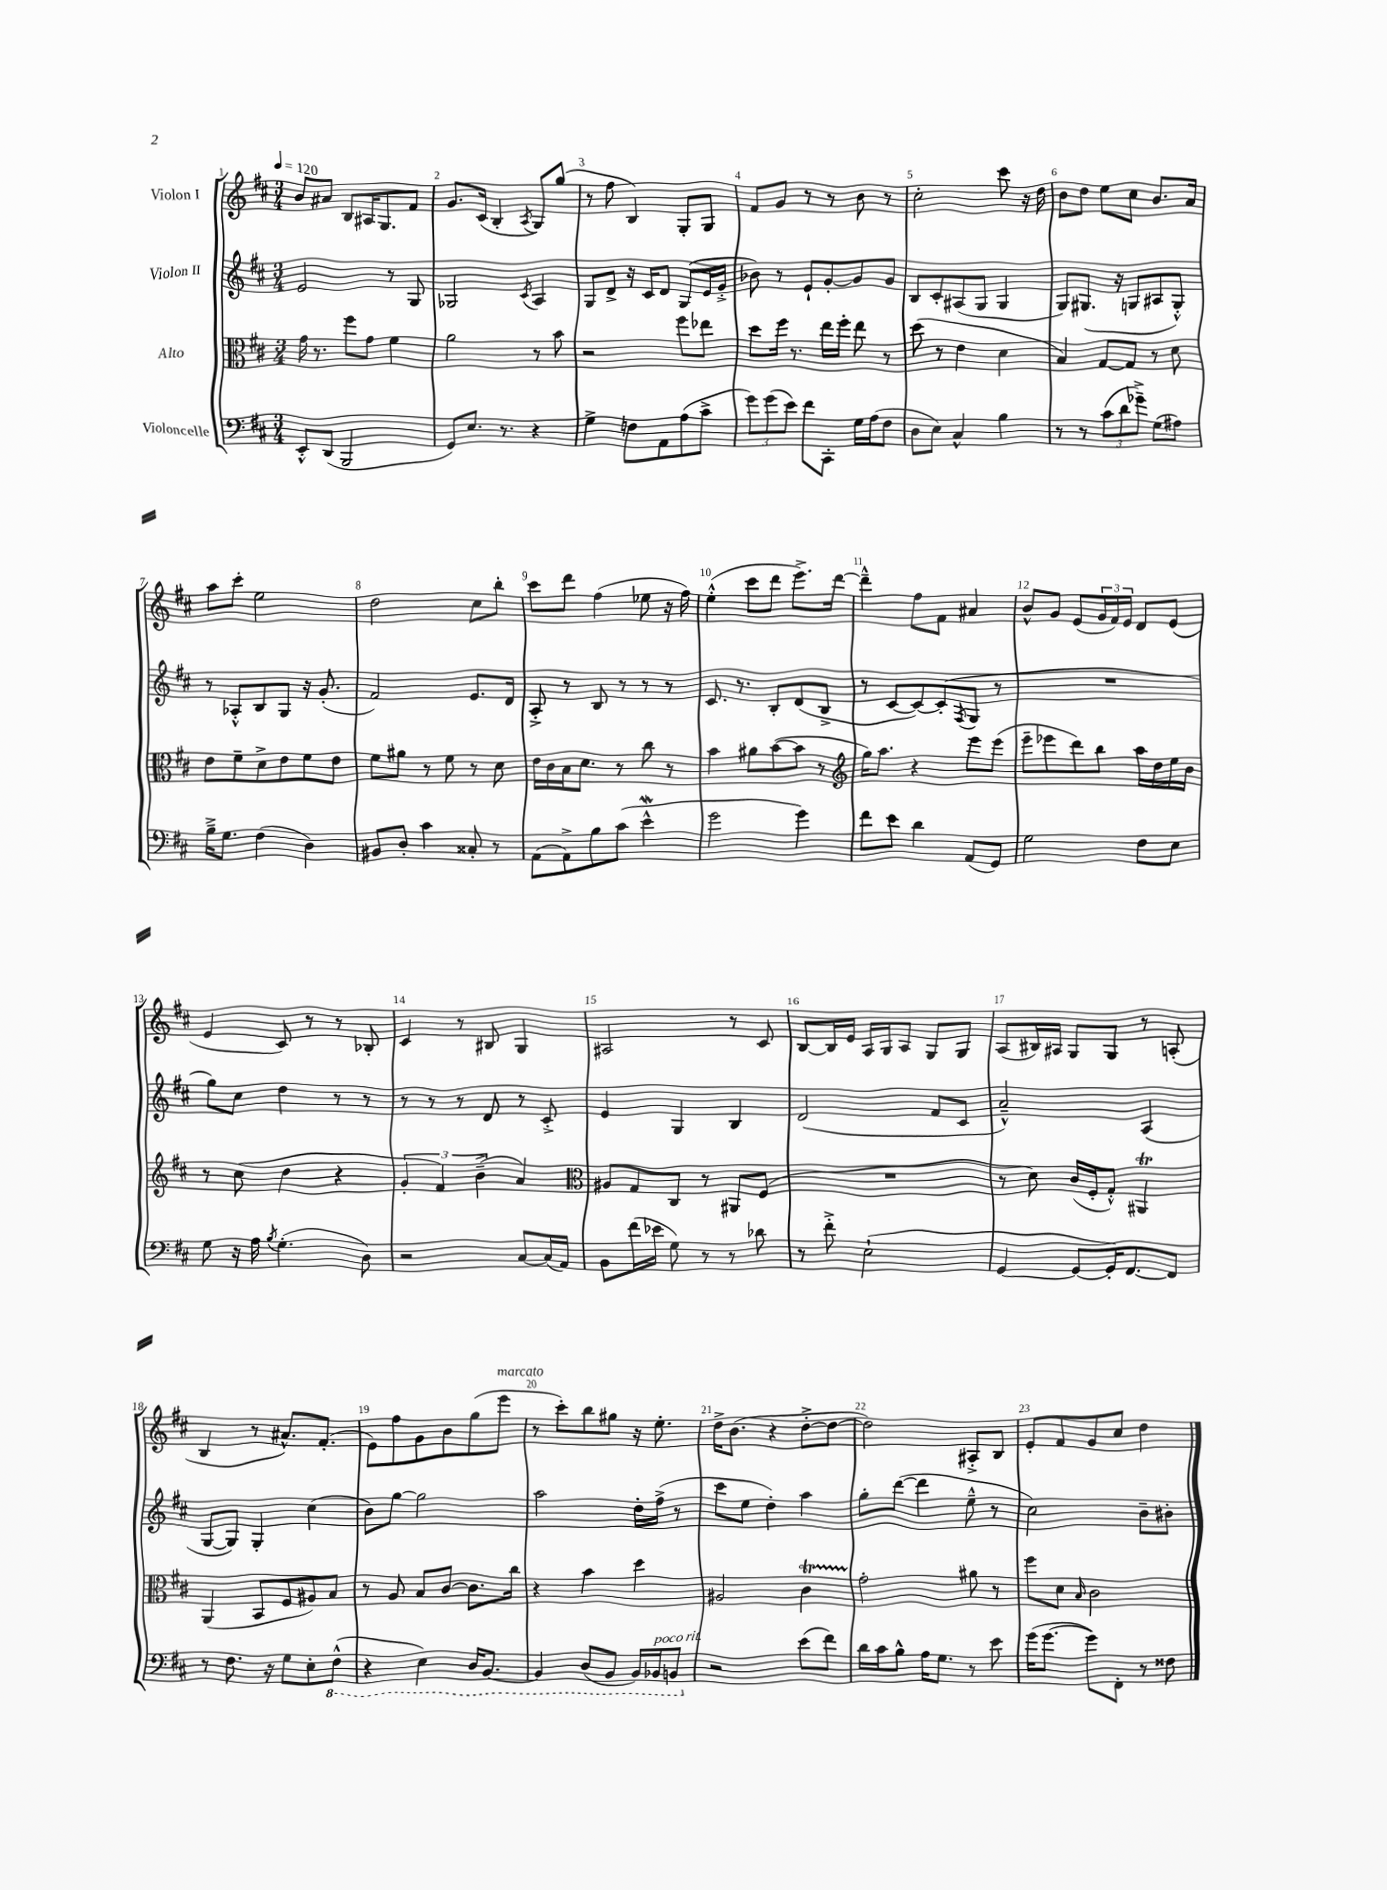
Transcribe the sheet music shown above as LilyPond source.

<<
\new StaffGroup <<
\new Staff = "s0" \with { instrumentName = "Violon I" } {
    \clef treble \key d \major \numericTimeSignature \time 3/4 \tempo 4 = 120
    b'8 ais'8 b8 ais16 g8. fis'8 |
    g'8. cis'16( b4-. \acciaccatura { a8 } g8) g''8( |
    r8 fis''8 b4) g8-. g8 |
    fis'8 g'8 r8 r8 b'8 r8 |
    cis''2-. cis'''8 r16 d''16 |
    b'8 d''8 e''8 cis''8 b'8. a'16 |
    a''8 cis'''8-. e''2 |
    d''2 cis''8 b''8-. |
    cis'''8 d'''8 fis''4( ees''8 r16 fis''16) |
    e''4-.-^( cis'''8 d'''8 e'''8.->) d'''16~ |
    d'''4---^ fis''8 fis'8 ais'4 |
    b'8-^ g'8 e'8( \tuplet 3/2 { g'16 fis'16) e'16 } d'8 e'8( |
    e'4 cis'8) r8 r8 bes8-. |
    cis'4 r8 bis8 g4 |
    ais2 r8 cis'8 |
    b8~ b16 e'16 a16 g16 a8 g8 g8 |
    a8( bis16) ais16 g8 g8 r8 a8-.( |
    b4 r8 ais'8.-^) fis'8.-.( |
    e'8) fis''8 g'8 b'8 g''8( e'''8^\markup { \italic "marcato" } |
    r8 cis'''8-.) b''8 gis''8 r16 e''8.-. |
    d''16-> b'8.( r4 d''8~-.-> d''8~ |
    d''2) ais8-.-> b8 |
    e'8-. fis'8 g'8 cis''8 d''4 \bar "|." |
}
\new Staff = "s1" \with { instrumentName = "Violon II" } {
    \clef treble \key d \major \numericTimeSignature \time 3/4
    e'2 r8 g8 |
    ges2 \acciaccatura { cis'8 } a4 |
    g8 d'8-> r16 cis'16 d'8 g8( e'16 g'16-.-> |
    bes'8) r8 e'8-! g'8~-. g'8 g'8 |
    b8 cis'8-. ais8( g8 g4 |
    g8) gis8.( r16 g8 ais8 g8-.-^) |
    r8 aes8-.-^ b8 g8 r16 g'8.-.( |
    fis'2) e'8. d'16 |
    a8-.-> r8 b8 r8 r8 r8 |
    cis'8. r8. b8-. d'8( b8-> |
    r8 cis'8~ cis'8~) cis'8-.( \acciaccatura { fis8 } g8 r8 |
    R2. |
    g''8) cis''8 d''4 r8 r8 |
    r8 r8 r8 d'8 r8 cis'8-.-> |
    e'4 g4 b4 |
    d'2( fis'8 cis'8 |
    a'2---^) a4( |
    g8~ g8) g4-. cis''4( |
    b'8) g''8~ g''2 |
    a''2 d''16-. fis''16->( r8 |
    cis'''8 e''8 d''4-.) a''4 |
    g''8-. d'''8~( d'''4 e''8---^ r8 |
    cis''2) b'8-- bis'8-. \bar "|." |
}
\new Staff = "s2" \with { instrumentName = "Alto" } {
    \clef alto \key d \major \numericTimeSignature \time 3/4
    g'16 r8. fis''8 g'8 fis'4 |
    a'2 r8 b'8 |
    r2 fis''8 ees''8 |
    d''8 fis''16 r8. e''16 fis''16-. e''8 r8 |
    d''8( r8 e'4 d'4 |
    b4) g8~ g8 r8 d'8 |
    e'8 fis'8-- d'8-> e'8 fis'8 e'8 |
    fis'8 ais'8 r8 fis'8 r8 d'8 |
    e'16 cis'16 b16 d'8. r8 cis''8 r8 |
    b'4 ais'8 b'8~( b'8 r8 |
    \clef treble g''16) a''8. r4 e'''8 e'''8( |
    e'''8-- ees'''8 d'''8) b''8 a''16 d''16 e''16 b'16 |
    r8 cis''8( d''4 r4 |
    \tuplet 3/2 { g'4-. fis'4) b'4--->( } a'4) |
    \clef alto ais8 g8 cis8 r8 ais,8 fis8( |
    R2. |
    r8 d'8) cis'16( fis16-. g8-.-^) ais,4\trill |
    a,4( b,8 fis8 ais8) b8 |
    r8 a8 b8 cis'8~ cis'8. cis''16 |
    r4 b'4 d''4 |
    ais2 cis'4\startTrillSpan |
    g'2-.\stopTrillSpan ais'8 r8 |
    fis''8 d'8 \grace { b16 } cis'2 \bar "|." |
}
\new Staff = "s3" \with { instrumentName = "Violoncelle" } {
    \clef bass \key d \major \numericTimeSignature \time 3/4
    e,8-.-^ d,8( b,,2 |
    g,8) e8. r8. r4 |
    g4-> f8 a,8 a8( cis'8-> |
    \tuplet 3/2 { g'8) g'8( e'8) } fis'8 cis,8-. g16 a16( fis8 |
    d8 e8) cis4-^ b4 |
    r8 r8 \tuplet 3/2 { cis'8( d'8 ges'8--->) } g8( ais8) |
    b16---> g8. fis4( d4) |
    bis,8 d8-. cis'4 cisis8-. r8 |
    a,8( a,8->) b8 cis'8( e'4-^\mordent |
    g'2 g'4) |
    fis'8 e'8 d'4 a,8( g,8) |
    g2 fis8 e8 |
    g8 r16 a16 \acciaccatura { b8 } g4.-.( d8) |
    r2 cis8~ cis16( a,16) |
    b,8 fis'16( ees'16 g8) r8 r8 des'8 |
    r8 fis'8-.-> e2-!( |
    g,4~ g,8~ g,16-.) fis,8.~ fis,8 |
    r8 fis8. r16 g8 e8-. \ottava #-1 fis,8-^( |
    r4 e,4) d,16 b,,8.~ |
    b,,4 d,8( b,,8 b,,16) bes,,16^\markup { \italic "poco rit." } b,,8 \ottava #0 |
    r2 e'8( fis'8) |
    d'16 cis'16 b8-^ a16 g8. r8 e'8 |
    g'16( g'8.~ g'8) fis,8-. r8 fisis8 \bar "|." |
}
>>
>>
\layout { \context { \Score \override BarNumber.break-visibility = ##(#f #t #t) barNumberVisibility = #all-bar-numbers-visible } }
